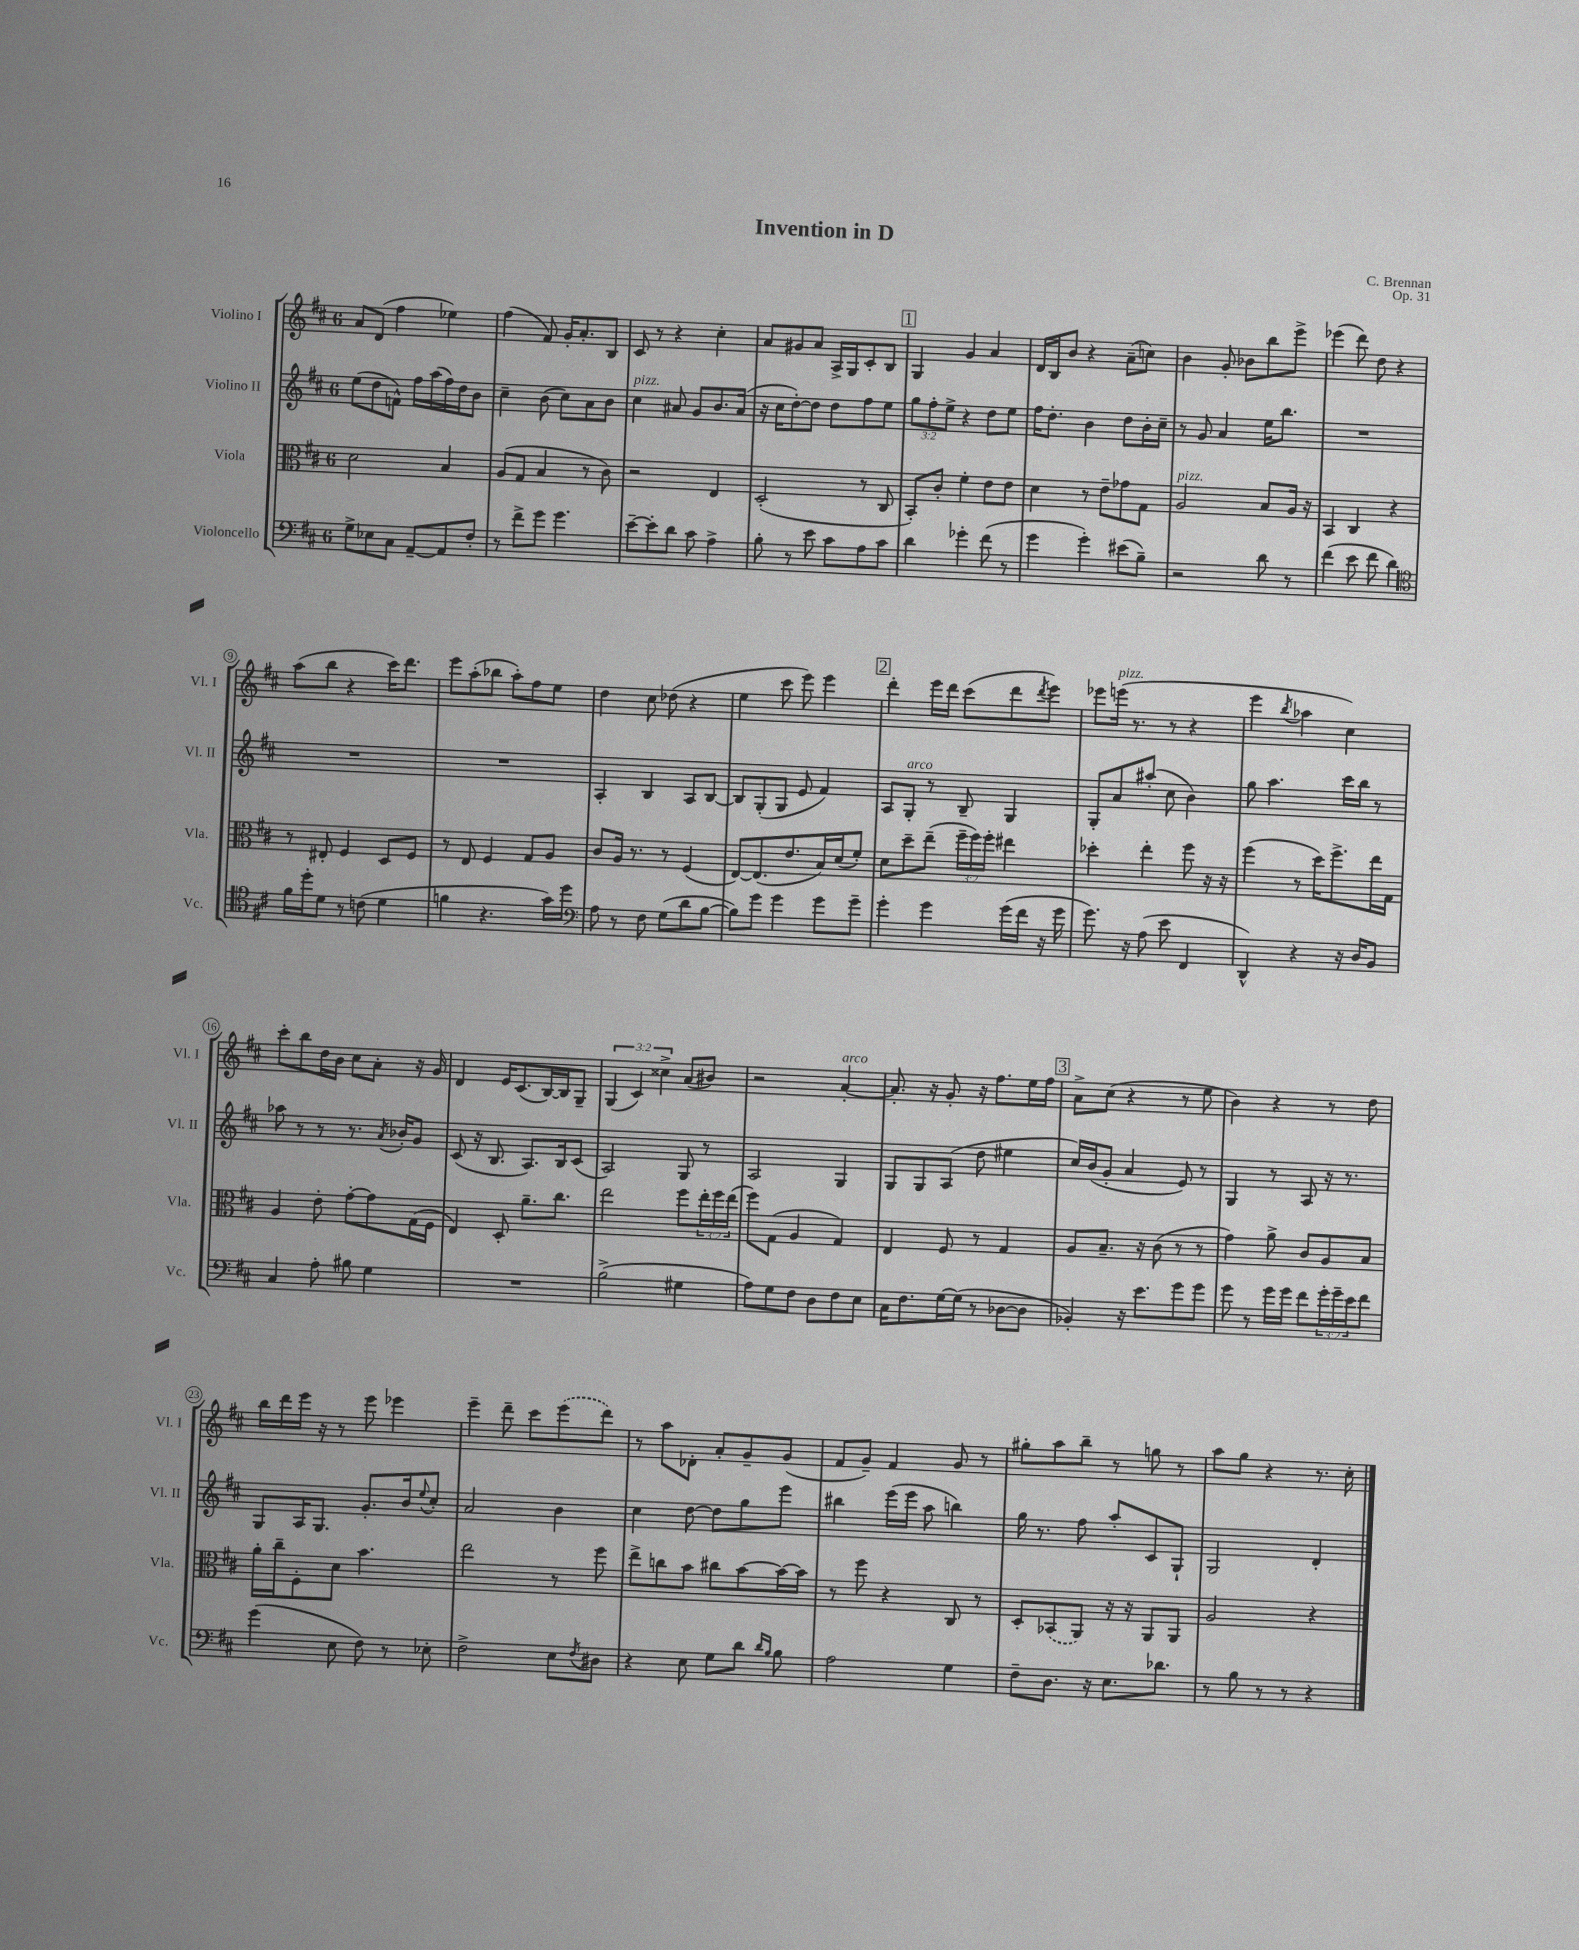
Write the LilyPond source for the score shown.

\header { title = "Invention in D" composer = "C. Brennan" opus = "Op. 31" }
<<
\new StaffGroup <<
\new Staff = "s0" \with { instrumentName = "Violino I" shortInstrumentName = "Vl. I" } {
    \clef treble \key d \major \once \override Staff.TimeSignature.style = #'single-digit \time 6/8 \override Staff.TupletNumber.text = #tuplet-number::calc-fraction-text
    a'8 d'8( fis''4 ees''4) |
    fis''4( fis'8) g'16-. a'8.-. b8 |
    cis'8 r8 r4 cis''4-. |
    a'8 gis'8 a'8 a16-> g16 cis'8-. b8 |
    \mark \markup { \box "1" } g4 g'4 a'4 |
    d'16 b16 b'8 r4 a'8--( c''8) |
    b'4 g'8-. bes'8 b''8 e'''8-> |
    ees'''4( d'''8) d''8 r4 |
    a''8( b''8 r4 cis'''16) d'''8. |
    e'''8 a''8-.( bes''8 a''8-.) fis''8 e''8 |
    d''4 cis''8 des''8( r4 |
    e''4 cis'''8 e'''8) e'''4 |
    \mark \markup { \box "2" } d'''4-. e'''16 d'''16 cis'''8( d'''8 \acciaccatura { d'''8 } e'''8) |
    ees'''8 e'''16^\markup { \italic "pizz." }( r8. r8 r4 |
    e'''4 \acciaccatura { b''8 } aes''4 cis''4) |
    cis'''8-. b''8 d''16 b'16 cis''8 a'8-. r16 g'16 |
    d'4 e'16 cis'8.( b16~) b16 g8-- |
    \tuplet 3/2 { g4( cis'4) cisis''4-> } a'8( bis'8) |
    r2 a'4~-.^\markup { \italic "arco" } |
    a'8.-. r16 g'8-. r16 fis''8. e''16 fis''16 |
    \mark \markup { \box "3" } a'8-> cis''8( r4 r8 e''8 |
    b'4) r4 r8 d''8 |
    b''16 d'''16 e'''16 r16 r8 e'''8 ees'''4 |
    e'''4-- d'''8-- cis'''8 \once \slurDashed e'''8( d'''8) |
    r8 a''8 des'8-. a'8-. g'8-- g'8( |
    fis'8 g'8--) fis'4 g'8 r8 |
    gis''8-. a''8 b''8-- r8 g''8 r8 |
    a''8 g''8 r4 r8. cis''16-. \bar "|." |
}
\new Staff = "s1" \with { instrumentName = "Violino II" shortInstrumentName = "Vl. II" } {
    \clef treble \key d \major \once \override Staff.TimeSignature.style = #'single-digit \time 6/8 \override Staff.TupletNumber.text = #tuplet-number::calc-fraction-text
    e''8( d''8 f'8-^) fis''16 a''16( fis''16) d''16 b'8 |
    cis''4-- b'8( cis''8) a'8 b'8 |
    cis''4^\markup { \italic "pizz." } ais'8 g'8 b'8. ais'16( |
    r16 cis''16 d''8~-.) d''8 d''8 fis''8 e''8 |
    \mark \markup { \box "1" } \tuplet 3/2 { g''8 fis''8-. e''8-> } r4 d''8 e''8 |
    fis''16 d''8.-. b'4 d''8 b'16-. cis''16-- |
    r8 g'8 a'4 e''16 b''8. |
    R2. |
    R2. |
    R2. |
    a4-. b4 a8 b8~ |
    b8 g8-.( g8 e'8 fis'4) |
    \mark \markup { \box "2" } a8 g8-.^\markup { \italic "arco" } r8 b8-- g4 |
    g8-. a'8 ais''8-.( cis''8 b'4) |
    g''8 a''4. cis'''16 b''16 r8 |
    aes''8 r8 r8 r8. \acciaccatura { a'8 } bes'16-. g'8 |
    cis'8( r16 b8. a8.) b16 cis'8( |
    a2) g8 r8 |
    a2 g4 |
    g8 g8 a8( d''8 eis''4 |
    \mark \markup { \box "3" } cis''16) b'16( g'8-. a'4 e'8) r8 |
    g4 r8 a8 r16 r8. |
    g8 a16 g8. g'8.-. b'16 \appoggiatura { e''8 } cis''8-. |
    a'2 b'4 |
    cis''4 d''8~ d''8 g''8 e'''8 |
    bis''4 e'''16( e'''16 a''8 b''4) |
    g''16 r8. fis''8 a''8-. cis'8 g8-! |
    g2 d'4-. \bar "|." |
}
\new Staff = "s2" \with { instrumentName = "Viola" shortInstrumentName = "Vla." } {
    \clef alto \key d \major \once \override Staff.TimeSignature.style = #'single-digit \time 6/8 \override Staff.TupletNumber.text = #tuplet-number::calc-fraction-text
    d'2 b4 |
    a8( g8 b4 r8 cis'8) |
    r2 e4 |
    d2-.( r8 cis8 |
    \mark \markup { \box "1" } b,8-.) cis'8-. fis'4-. e'8 e'8 |
    d'4 r8 e'8-- ges'8 g8 |
    a2^\markup { \italic "pizz." } b8 a16 r16 |
    b,4 cis4 r4 |
    r8 eis8-. fis4 d8 fis8 |
    r8 e8 fis4 g8 a8 |
    cis'8 a16 r8. r8 fis4( |
    e8~) e8.( e'8. b16) d'16( fis'8-.) |
    \mark \markup { \box "2" } d'8 d''8-- e''8--( \tuplet 3/2 { fis''16-- fis''16) fis''16-. } eis''4 |
    des''4-. e''4-. fis''8 r16 r16 |
    fis''4( r8 d''16) fis''8.-> e''16 g16 |
    a4 e'8-. g'8~-. g'8 g16( fis16 |
    e4) d8-. a'8.-- cis''8. |
    e''2 fis''8 \tuplet 3/2 { e''16-. fis''16 e''16( } |
    fis''8) g8( a4 g4) |
    e4 fis8 r8 g4 |
    \mark \markup { \box "3" } a8 b8.-- r16 cis'8( r8 r8 |
    g'4) a'8-> cis'8 a8 b8 |
    a'16-. cis''16-- fis8-. d'8 b'4. |
    e''2 r8 fis''8 |
    e''8-> c''8 b'8 cis''8 b'8~ b'16~ b'16 |
    r8 fis''8 r4 cis8 r8 |
    d8-. \once \slurDashed bes,8( a,8) r16 r16 a,8 a,8 |
    a2 r4 \bar "|." |
}
\new Staff = "s3" \with { instrumentName = "Violoncello" shortInstrumentName = "Vc." } {
    \clef bass \key d \major \once \override Staff.TimeSignature.style = #'single-digit \time 6/8 \override Staff.TupletNumber.text = #tuplet-number::calc-fraction-text
    g8-> ees8 cis8 a,8~-- a,8 fis8-. |
    r8 fis'8-> g'8 g'4. |
    e'8~-- e'8-. d'8 cis'8 a4-> |
    b8-. r8 e'8 cis'8 a8 cis'8 |
    \mark \markup { \box "1" } d'4 ges'4-. fis'8( r8 |
    g'4 g'4-.) eis'8( b8--) |
    r2 d'8 r8 |
    fis'4( e'8 fis'8 d'4) |
    \clef tenor fis'16 d''16-. d'8 r8 c'8( d'4 |
    f'4 r4. g'16) d''16 |
    \clef bass a8 r8 fis8 g8( d'8 b8~ |
    b8) g'8 g'4 g'8 g'8-- |
    \mark \markup { \box "2" } g'4-. g'4 g'16( fis'16 r16 g'16 |
    g'8.) r16 a8( e'8 fis,4 |
    d,4-^) r4 r16 d16 b,8 |
    cis4 a8-. bis8 g4 |
    R2. |
    b2->( gis4 |
    a8) g8 fis8 d8 fis8 e8 |
    cis16 fis8. g16~ g16( r8 des8~ des8 |
    \mark \markup { \box "3" } bes,4-.) r16 e'8. g'8 g'8 |
    g'8 r8 g'16 g'16 fis'8 \tuplet 3/2 { g'16-. g'16-- e'16 } fis'8 |
    g'4( e8 fis8) r8 ees8-. |
    fis2-> e8 \acciaccatura { fis8 } dis8 |
    r4 e8 g8 d'8 \grace { d'16 b16 } b8 |
    a2 g4 |
    fis8-- d8. r16 e8. des'8. |
    r8 b8 r8 r8 r4 \bar "|." |
}
>>
>>
\layout { \context { \Score \override BarNumber.stencil = #(make-stencil-circler 0.1 0.3 ly:text-interface::print) } }
